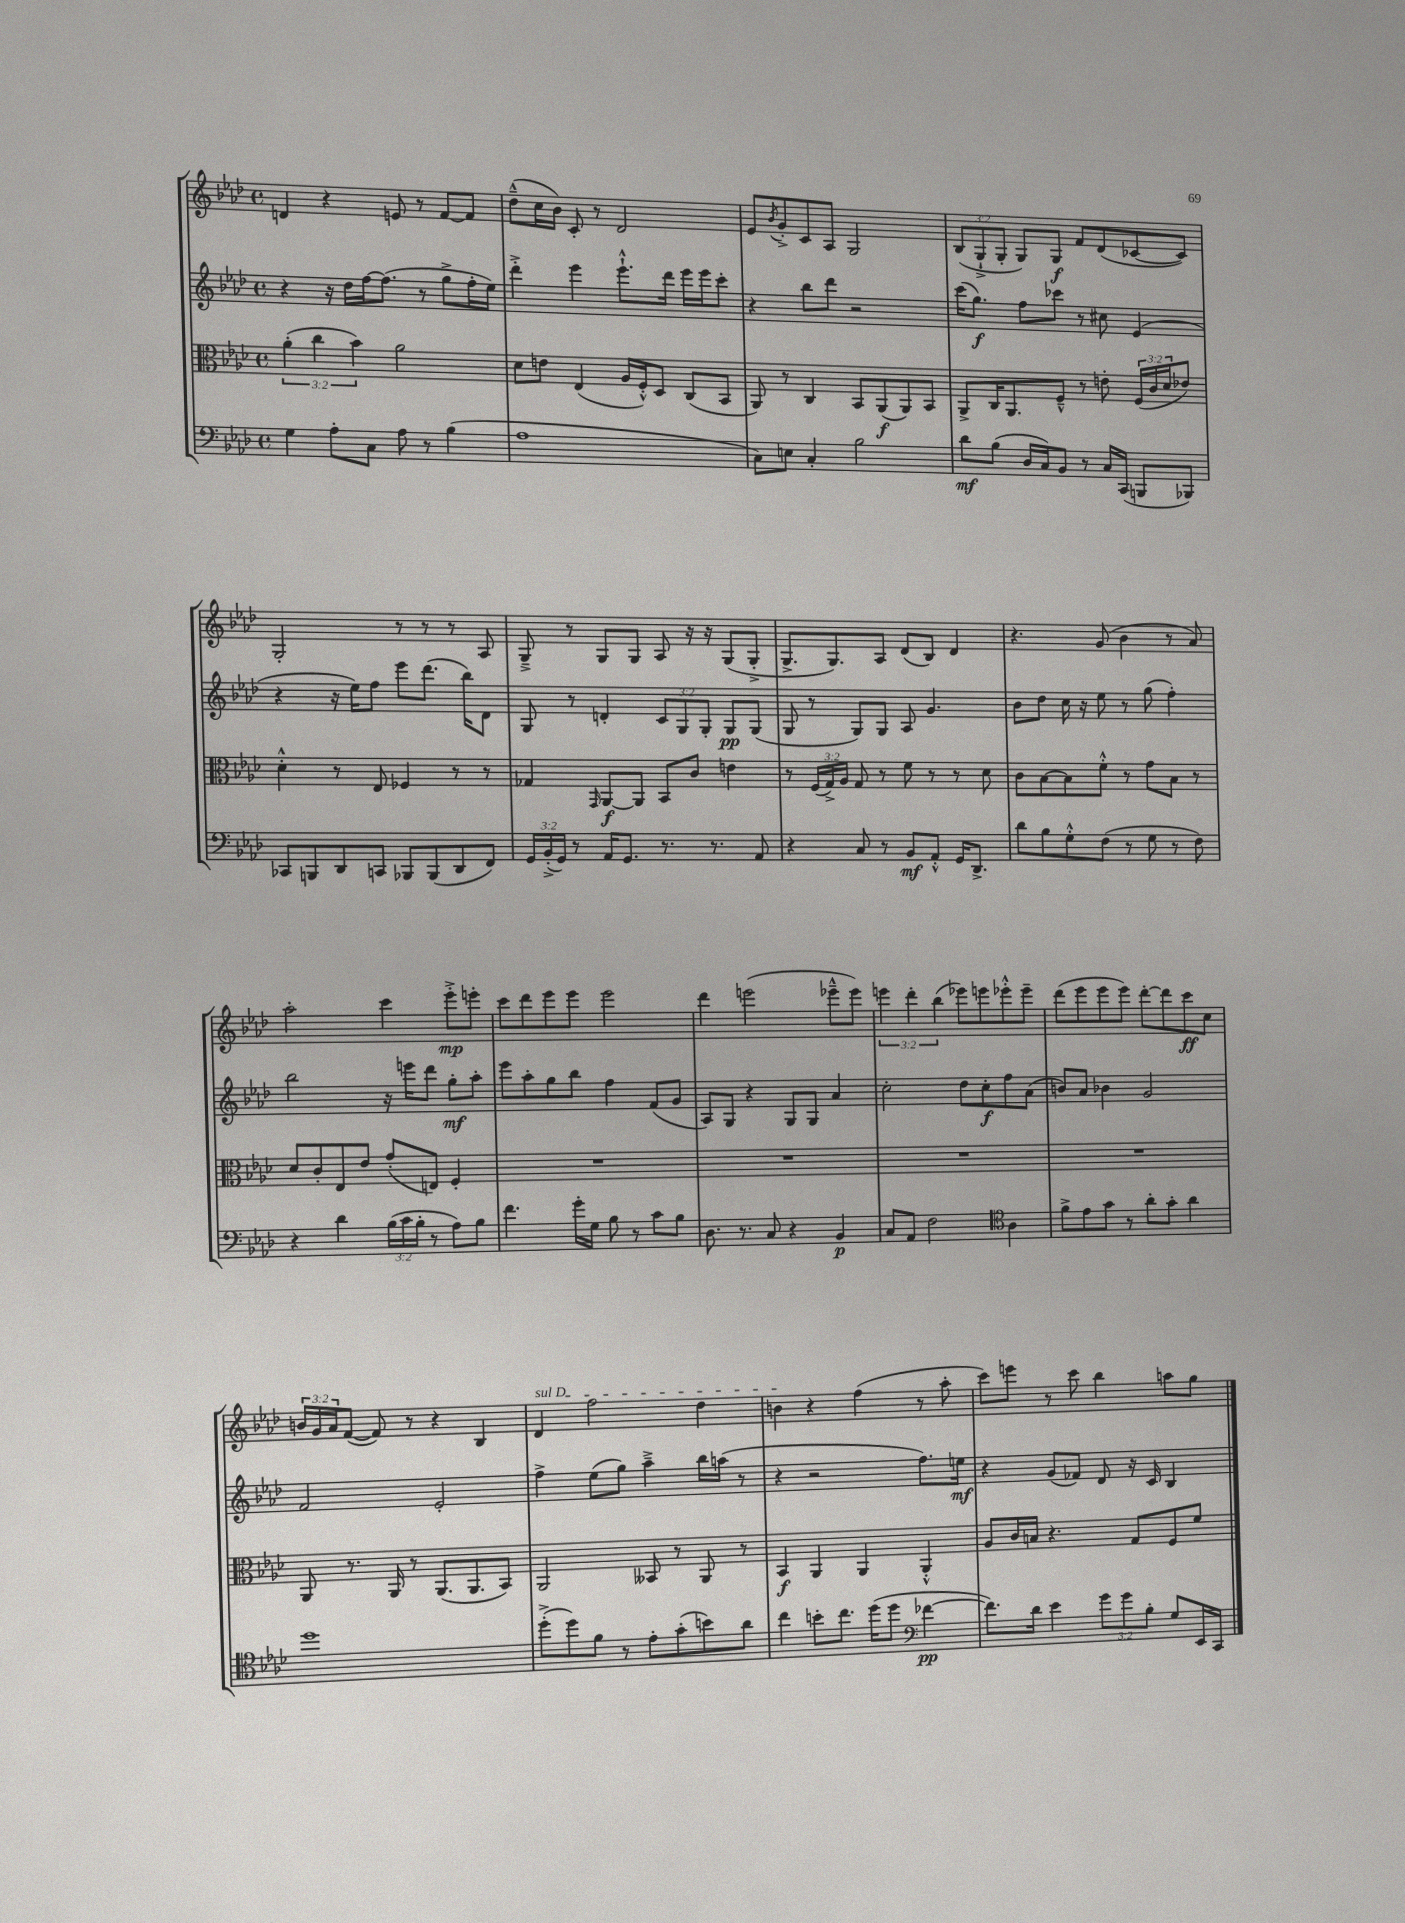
<<
\new StaffGroup <<
\new Staff = "s0" {
    \clef treble \key aes \major \defaultTimeSignature \time 4/4 \override Staff.TupletNumber.text = #tuplet-number::calc-fraction-text
    d'4 r4 e'8 r8 f'8~ f'8 |
    des''8---^( c''16 bes'16) c'8-. r8 des'2 |
    ees'8 \acciaccatura { bes'8 } g'8-.-> c'8 aes8 g2 |
    \tuplet 3/2 { bes8( g8-!-> g8-. } g8) g8\f f'8 des'8( ces'8~ ces'8) |
    g2-. r8 r8 r8 aes8 |
    g8---> r8 g8 g8 aes8 r16 r16 g8( g8-.-> |
    g8.-> g8.) aes8 des'8( bes8) des'4 |
    r4. g'8( bes'4 r8 aes'8) |
    aes''2-. c'''4 ees'''8-.->\mp e'''8-. |
    c'''8 des'''8 ees'''8 ees'''8 ees'''2 |
    des'''4 e'''2( ees'''8---^ ees'''8) |
    \tuplet 3/2 { e'''4 des'''4-. bes''4( } ees'''8) e'''8 ees'''8-.-^ ees'''8-- |
    des'''8( ees'''8 ees'''8 ees'''8) des'''8~-. des'''8 c'''8\ff c''8 |
    \tuplet 3/2 { b'16 g'16 aes'16 } f'8~( f'8) r8 r4 bes4 |
    \once \override TextSpanner.bound-details.left.text = \markup { \italic "sul D" } des'4\startTextSpan f''2 des''4 |
    b'4\stopTextSpan r4 f''4( r8 aes''8-. |
    c'''8) e'''8 r8 c'''8 bes''4 a''8 g''8 \bar "|." |
}
\new Staff = "s1" {
    \clef treble \key aes \major \defaultTimeSignature \time 4/4 \override Staff.TupletNumber.text = #tuplet-number::calc-fraction-text
    r4 r16 des''16 f''16~ f''8.( r8 g''8-> f''16-. ees''16) |
    des'''4-.-> ees'''4 ees'''8.-!-^ des'''16 ees'''16 ees'''16 c'''8-. |
    r4 bes''8 des'''8 r2 |
    c'''16( g''8.\f) f''8 ces'''8 r8 cis''8 ees'4( |
    r4 r16 ees''16) f''8 ees'''8 des'''8.( bes''16) des'8 |
    g8 r8 d'4-. \tuplet 3/2 { c'8 g8 g8-. } g8\pp g8( |
    g8 r8 g8) g8 aes8 g'4. |
    bes'8 des''8 c''16 r16 ees''8 r8 g''8( f''4-.) |
    bes''2 r16 e'''16 des'''8 g''8-.\mf aes''8-. |
    ees'''8 aes''8-. g''8 bes''8 f''4 f'8( g'8 |
    aes8) g8 r4 g8 g8 aes'4 |
    c''2-. des''8 c''8-.\f f''8 aes'8( |
    b'8) aes'8 bes'4 g'2 |
    f'2 ees'2-. |
    f''4-> ees''8( g''8) aes''4---> bes''16 a''16( r8 |
    r4 r2 f''8.) e''16\mf |
    r4 g'8( fes'8) des'8 r16 c'16 bes4 \bar "|." |
}
\new Staff = "s2" {
    \clef alto \key aes \major \defaultTimeSignature \time 4/4 \override Staff.TupletNumber.text = #tuplet-number::calc-fraction-text
    \tuplet 3/2 { aes'4-.( c''4 bes'4) } aes'2 |
    des'8 e'8 ees4( aes16 f16-.-^) des8 c8( bes,8 |
    aes,8) r8 c4 bes,8 aes,8\f( aes,8) bes,8 |
    aes,8-> c16 aes,8. f8---^ r8 e'8-. \tuplet 3/2 { f16( c'16 des'16 } ees'8) |
    des'4-.-^ r8 ees8 fes4 r8 r8 |
    ges4 \grace { g,16 } aes,8~\f aes,8 bes,8 c'8 e'4 |
    r8 \tuplet 3/2 { f16( g16->) aes16 } g8 r8 f'8 r8 r8 des'8 |
    c'8 bes8~ bes8 f'8-.-^ r8 g'8 bes8 r8 |
    des'8 c'8-. ees8 ees'8 g'8-.( e8) f4-. |
    R1 |
    R1 |
    R1 |
    R1 |
    aes,8 r8. aes,16 r8 aes,8.( aes,8. bes,8) |
    aes,2 beses,8 r8 aes,8 r8 |
    bes,4\f aes,4 aes,4 aes,4-.-^ |
    aes8 c'16 b16 r4. g8 f8 f'8 \bar "|." |
}
\new Staff = "s3" {
    \clef bass \key aes \major \defaultTimeSignature \time 4/4 \override Staff.TupletNumber.text = #tuplet-number::calc-fraction-text
    g4 aes8-. c8 aes8 r8 bes4( |
    aes1 |
    c8) e8 c4-. bes2 |
    des'8\mf bes8( des16 c16) bes,8 r8 c16 c,16( b,,8 bes,,8) |
    ces,8 b,,8 des,8 c,8 bes,,8 bes,,8( des,8 f,8) |
    \tuplet 3/2 { g,16 bes,16-.->( g,16) } r8 aes,16 g,8. r8. r8. aes,8 |
    r4 c8 r8 bes,8\mf aes,8-.-^ g,16 des,8.-> |
    des'8 bes8 g8-.-^ f8( r8 g8 r8 f8) |
    r4 des'4 \tuplet 3/2 { bes16( c'16 bes16-. } r8 aes8) bes8 |
    f'4. g'16-. g16 bes8 r8 c'8 bes8 |
    des8. r8. c8 r4 bes,4\p |
    c8 aes,8 f2 \clef tenor aes4 |
    f'8-> ees'8 g'8 r8 aes'8-. g'8-. aes'4 |
    des''1 |
    des''8-.->( des''8) f'8 r8 ees'8-. g'8-.( b'8) aes'8 |
    c''4 b'8-. c''8. des''16( des''8 \clef bass fes'4~\pp |
    fes'8.) des'16 ees'4 \tuplet 3/2 { g'8 g'8 bes8-. } g8 ees,16 c,16 \bar "|." |
}
>>
>>
\layout { \context { \Score \remove "Bar_number_engraver" } }
